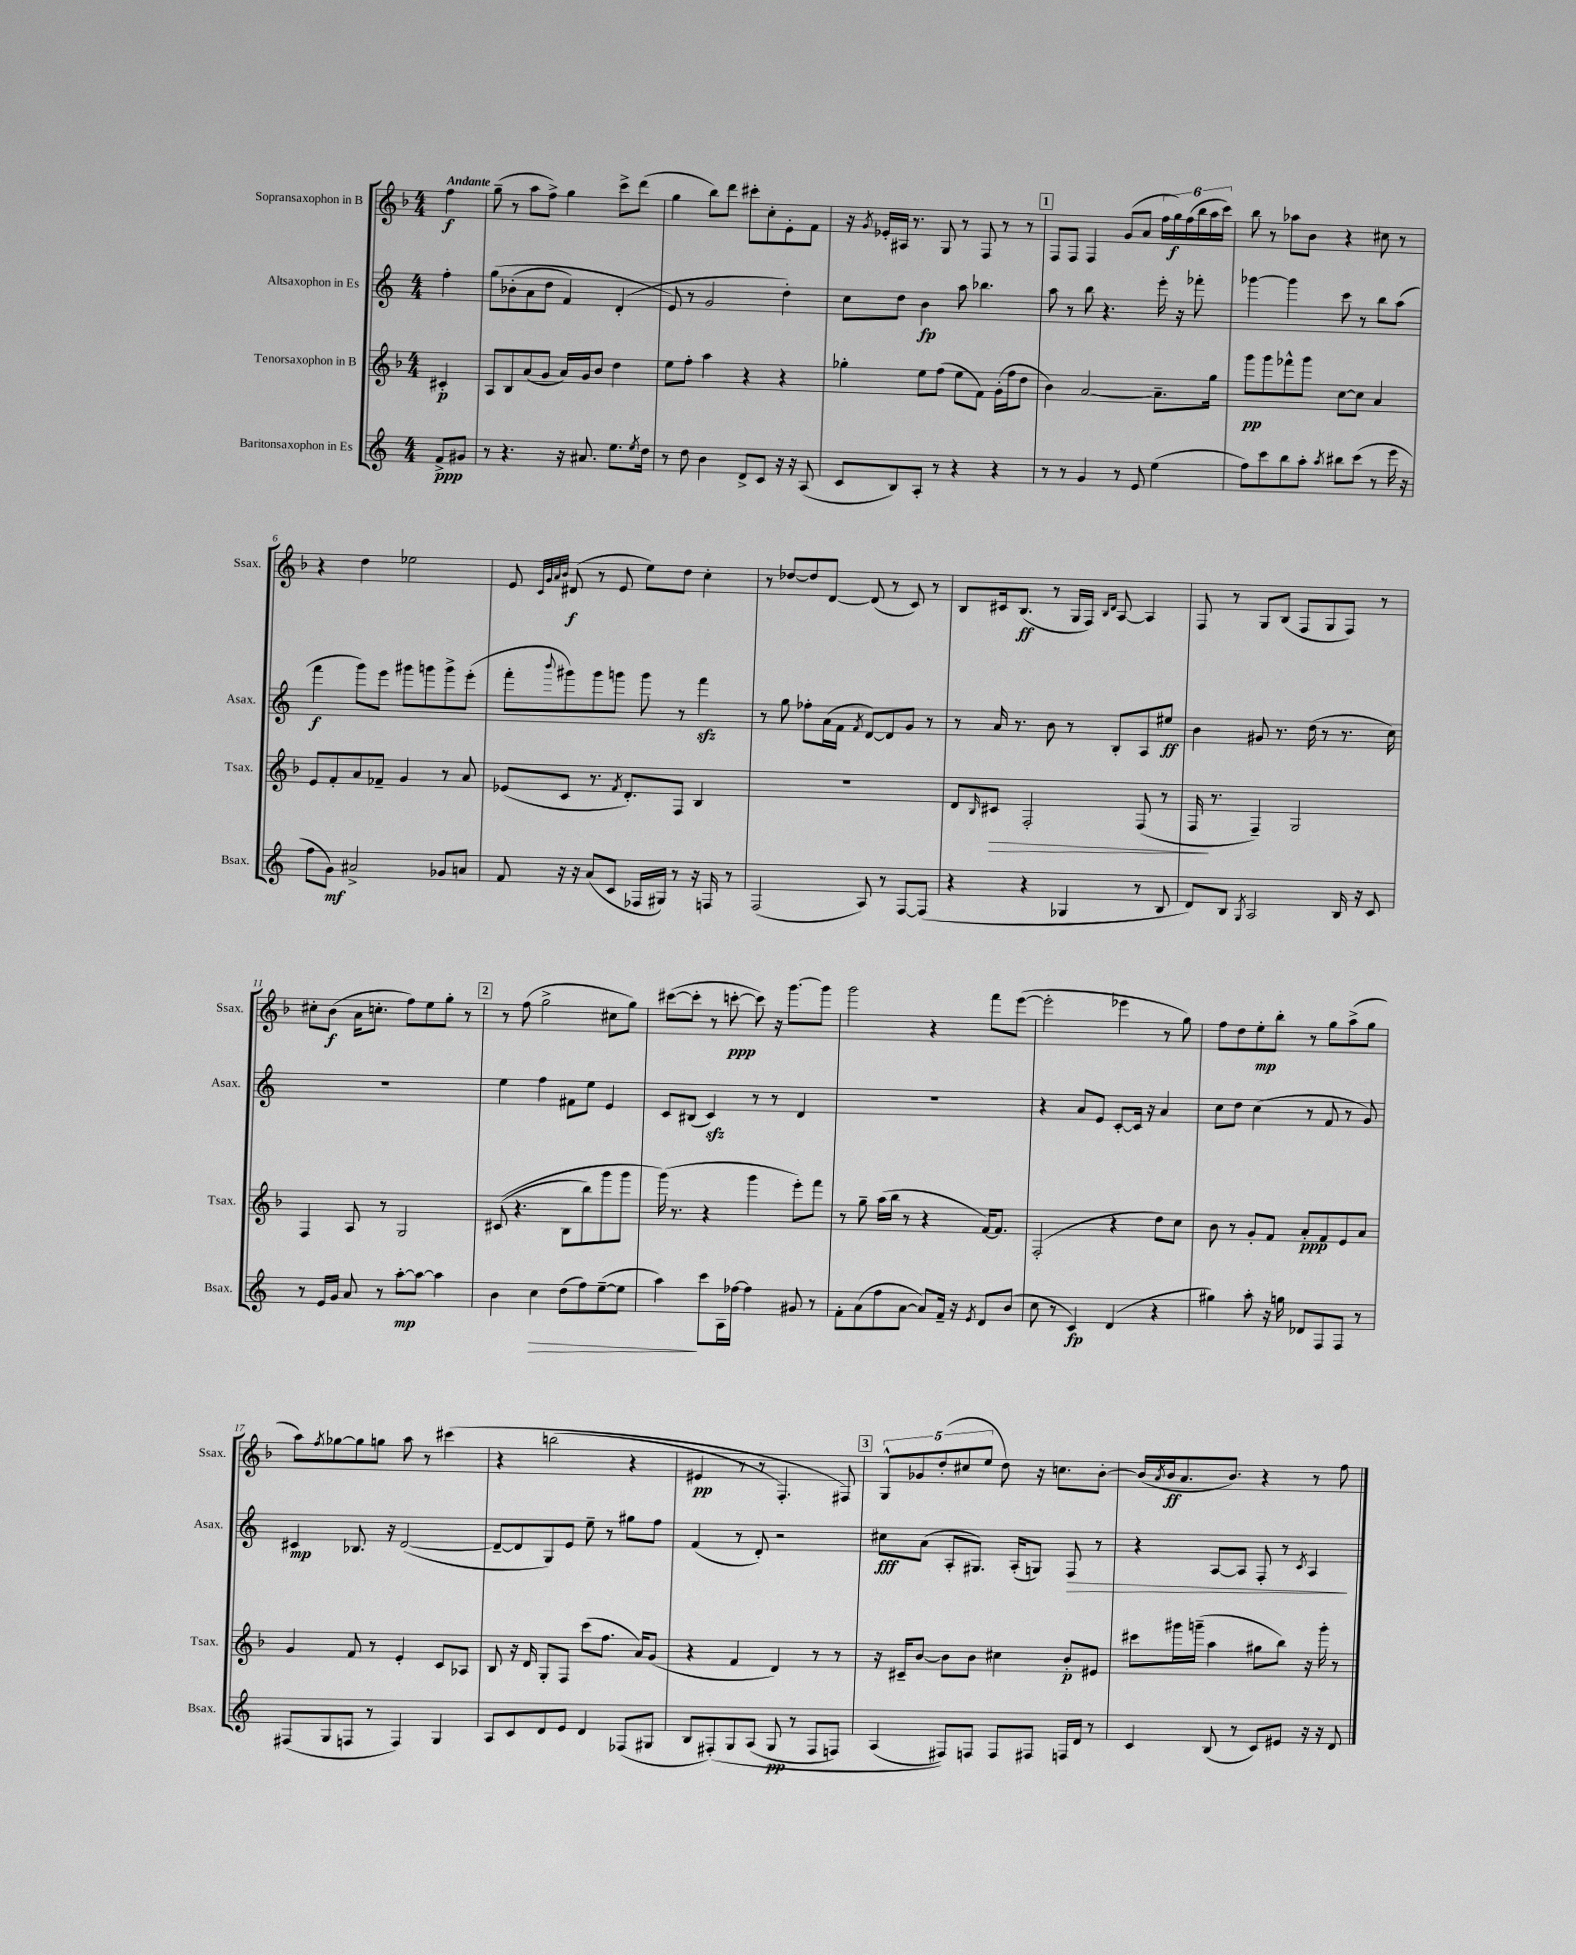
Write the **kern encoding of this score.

**kern	**kern	**kern	**kern
*staff4	*staff3	*staff2	*staff1
*clefG2	*clefG2	*clefG2	*clefG2
*k[]	*k[b-]	*k[]	*k[b-]
*M4/4	*M4/4	*M4/4	*M4/4
8f^/L	4c#'/	4ff'\	4ff\
8g#/J	.	.	.
=	=	=	=
8r	8A/L	&(8gg\L	(8gg~\
4.r	8B-/	(8b-'\	8r
.	(8a/	8a\	8aa\L
.	8g/J	8dd\J	8ff^\J)
16r	16a/LL)	4f/)	4gg\
8.a#/	16g/J	.	.
.	8b-/J	.	.
8.ee\L	4dd\	(4d'/	8ccc^\L
.	.	.	(8ddd\J
8qee/	.	.	.
16dd\Jk	.	.	.
=	=	=	=
8r	8ee\L	8e/&)	4gg\
8dd\	8ff'\J	8r	.
4b\	4aa\	2g/	8bb-\L)
.	.	.	8ddd\J
8d^/L	4r	.	8ccc#'\L
8c/J	.	.	8cc'\
16r	4r	4dd'\)	8e'\
16r	.	.	.
(8A/	.	.	8f\J
=	=	=	=
8c/L	4gg-'\	8cc\L	16r
.	.	.	8qg/
.	.	.	16e-'/LL
8B/)	.	8dd\J	16A#/JJ
.	.	.	8.r
8A'/J	8ee\L	4b\	.
8r	(8ff\J	.	8G/
4r	8ee\L	8aa\	8r
.	8f\J)	4.bb-\	8F/
4r	(16g'\LL	.	8r
.	16ff\J	.	.
.	8dd\J	.	8r
=	=	=	=
8r	4b-\)	8aa\	8F/L
8r	.	8r	8F/J
4g/	[2a/	8bb\	4F/
.	.	4.r	.
8r	.	.	(8g/L
8e/	.	.	8a/J
(4ee\	8.a~\]L	16eee'\	24ff\LL
.	.	.	24gg\)
.	.	16r	.
.	.	.	(24ff\
.	.	8fff-'\	24bb-\
.	.	.	24aa\
.	16gg\Jk	.	.
.	.	.	24ccc\JJ)
=	=	=	=
8ff\L)	8ggg\L	[4ggg-\	8bb-\
8ccc\	8ggg\	.	8r
8bb\	8fff-^^\	4ggg-\]	8aa-\L
8aa'\J	8ggg\J	.	8b-\J
8qaa/	.	.	.
8bb#\L	[8cc\L	8ccc\	4r
(8ccc\J	8cc\]J	8r	.
8r	4a/	8bb\L	8cc#\
16eee\	.	(8aa\J	8r
16r	.	.	.
=	=	=	=
8ff\L	8e/L	4fff\	4r
8g\J)	8f'/	.	.
2a#^/	8a/	8ggg\L)	4dd\
.	8f-~/J	8eee\J	.
.	4g/	8ggg#\L	2ee-\
.	.	8ggg\	.
8g-/L	8r	8ggg^\	.
8a/J	8a/	(8eee'\J	.
=	=	=	=
8f/	(8e-/L	8fff'\L	8e/
.	.	.	32qqc/LLL
.	.	.	32qqg/
.	.	.	32qqa/
.	.	8qqbbb/	32qqb-/JJJ
16r	8c/J	8ggg#\)	(8d#/
16r	.	.	.
(8a/L	8.r	8ggg#\	8r
8c/J	.	8ggg\J	8e/
.	8qf/	.	.
.	8.d'/L)	.	.
16F-/LL	.	8ggg\	8ee\L)
16G#/JJ)	.	.	.
8r	8F/J	8r	8dd\J
16r	4B-/	4fff\	4cc'\
16F/	.	.	.
8r	.	.	.
=	=	=	=
(2F/	1r	8r	8r
.	.	8gg\	[8dd-/L
.	.	8ff-'\L	8dd-/]
.	.	(16a\L	[8d/J
.	.	16f\JJ	.
.	.	8qf/	.
8A/)	.	[8d/L)	(8d/]
8r	.	8d/]	8r
[8F/L	.	8g/J	8c/)
(8F/]J	.	8r	8r
=	=	=	=
4r	8d/L	8r	8B-/L
.	16qqB-/	.	.
.	8c#/J	16a/	16c#/k
.	.	8.r	(8.B-/J
4r	2F'/	.	.
.	.	8b\	8r
4G-/	.	8r	16G/LL
.	.	.	16F/JJ)
.	.	.	16qqB-/LL
.	.	.	16qqd/JJ
.	.	8B'/L	[8A/
8r	(8F/	8A/	4A/]
8B/	8r	8ee#/J	.
=	=	=	=
8d/L)	16F/	4b\	8F/
.	8.r	.	.
8B/J	.	.	8r
8qG/	.	.	.
2A/	4F~/)	8g#/	8G/L
.	.	8.r	(8B-/J
.	2G/	.	8F/L
.	.	(16dd\	.
.	.	8r	8G/
16B/	.	8.r	8F/J)
16r	.	.	.
8c/	.	.	8r
.	.	16cc\)	.
=	=	=	=
8r	4F/	1r	8cc#'\L
16e/LL	.	.	(8b-\J
16g/JJ	.	.	.
8a/	8A/	.	16a\LK
.	.	.	8.cc'\J
8r	8r	.	.
[8aa'\L	2G/	.	8ff\L)
8aa\_J	.	.	8ee\
4aa\]	.	.	8gg'\J
.	.	.	8r
=	=	=	=
4b\	&((8c#/	4ee\	8r
.	4.r	.	(8ff\
4cc\	.	4ff\	2gg^\
(8dd\L	8B-\L	8f#\L	.
8ff\)	8bb-\)	8ee\J	.
([8ee~\	8ggg\	4e/	8cc#\L
8ee\]J	8ggg\J	.	8gg\J)
=	=	=	=
4aa\)	(16ggg\&)	8c/L	([8ccc#\L
.	8.r	.	.
.	.	(8B#/J	8ccc#'\]J
8ccc\L	4r	4c/)	8r
16A\L	.	.	[8ccc'\
[16ff-\JJ	.	.	.
4ff-\]	4ggg\	8r	8ccc\])
.	.	8r	16r
.	.	.	[8.ggg\L
8g#/	8eee'\L)	4d/	.
8r	8fff\J	.	8ggg\]J
=	=	=	=
8f'\L	8r	1r	2ggg\
(8a\	8gg~\	.	.
8ff\	(16aa\LL	.	.
.	16bb-\JJ	.	.
[8a\J	8r	.	.
8a/]L)	4r	.	4r
16f~/Jk	.	.	.
16r	.	.	.
8qe/	.	.	.
8d/L	[16f/LK)	.	8fff\L
.	8.f/]J	.	.
(8b/J	.	.	([8eee\J
=	=	=	=
8cc\	(2F'/	4r	2eee'\]
8r	.	.	.
4c/)	.	8a/L	.
.	.	8e/J	.
(4d/	4r	[8c'/L	4eee-\
.	.	16c/]Jk	.
.	.	16r	.
4r	8dd\L)	4a/	8r
.	8cc\J	.	8gg\)
=	=	=	=
4gg#\)	8b-\	8cc\L	8ff\L
.	8r	8dd\J	8dd\
8aa'\	8g'/L	(4cc\	8ee'\
16r	8f/J	.	8bb-'\J
16gg\	.	.	.
8d-/L	8a'/L	8r	8r
8F/	8f/	8f/	8gg\L
8F/J	8e/	8r	(8aa^\
8r	8a/J	8g/)	8gg\J
=	=	=	=
(8F#/L	4g/	4c#/	8aa\L)
.	.	.	8qff/
8G/	.	.	[8gg-\
8F/J	8f/	8.B-/	8gg-\]
8r	8r	.	8gg\J
.	.	16r	.
4F/)	4e'/	([2d/	8aa\
.	.	.	8r
4G/	8c/L	.	&(4ccc#\
.	8A-/J	.	.
=	=	=	=
8A/L	8B-/	8d~/_L	4r
8c/	16r	8d/]	.
.	16d/	.	.
8d/	8G'/L	8G/)	(2bb\
8e/J	8F/J	8e/J	.
4d/	(8ccc\L	8ee~\	.
.	8.ff\J	8r	.
(8F-/L	.	8gg#\L	4r
.	16a/LK)	.	.
8G#/J	(8g/J	8ff\J	.
=	=	=	=
8B/L	4r	(4f/	4e#/
&(8F#'/)	.	.	.
8G/	4f/	8r	8r
(8A/J	.	8d'/)	8r
8G/	4d/)	2r	4.F'/)
8r	.	.	.
8F#/L	8r	.	.
8F/J)	8r	.	8F#/&)
=	=	=	=
(4A/	16r	8cc#\L	10G^^/L
.	16c#~/LK	.	.
.	.	.	10g-/
.	[8b-/J	(8a\J	.
.	.	.	(10dd'/
8F#/L)&)	8b-\]L	8A'/L	.
.	.	.	10cc#/
8F/J	8b-\J	8.G#/J)	.
.	.	.	10ee/J
8F/L	4cc#\	.	8dd\)
.	.	(16A'/LK	.
8F#/J	.	8G/J)	16r
.	.	.	8.cc\L
16F/LL	8b-'/L	8F/	.
16d/JJ	.	.	.
8r	8e#/J	8r	[8b-'\J
=	=	=	=
4c/	8ccc#\L	4r	(16b-/]LL
.	.	.	8qa/
.	.	.	16b-/J
.	16ggg#\L	.	8.a/
.	(16ggg~\JJ	.	.
(8B/	4aa\	[8A/L	.
.	.	.	8.b-/J)
8r	.	8A/]J	.
8c/L)	8gg#\L	8F'/	4r
8e#/J	8bb-\J)	8r	.
.	.	8qc/	.
16r	16r	4A/	8r
16r	16ggg'\	.	.
8d/	8r	.	8ff\
==	==	==	==
*-	*-	*-	*-
